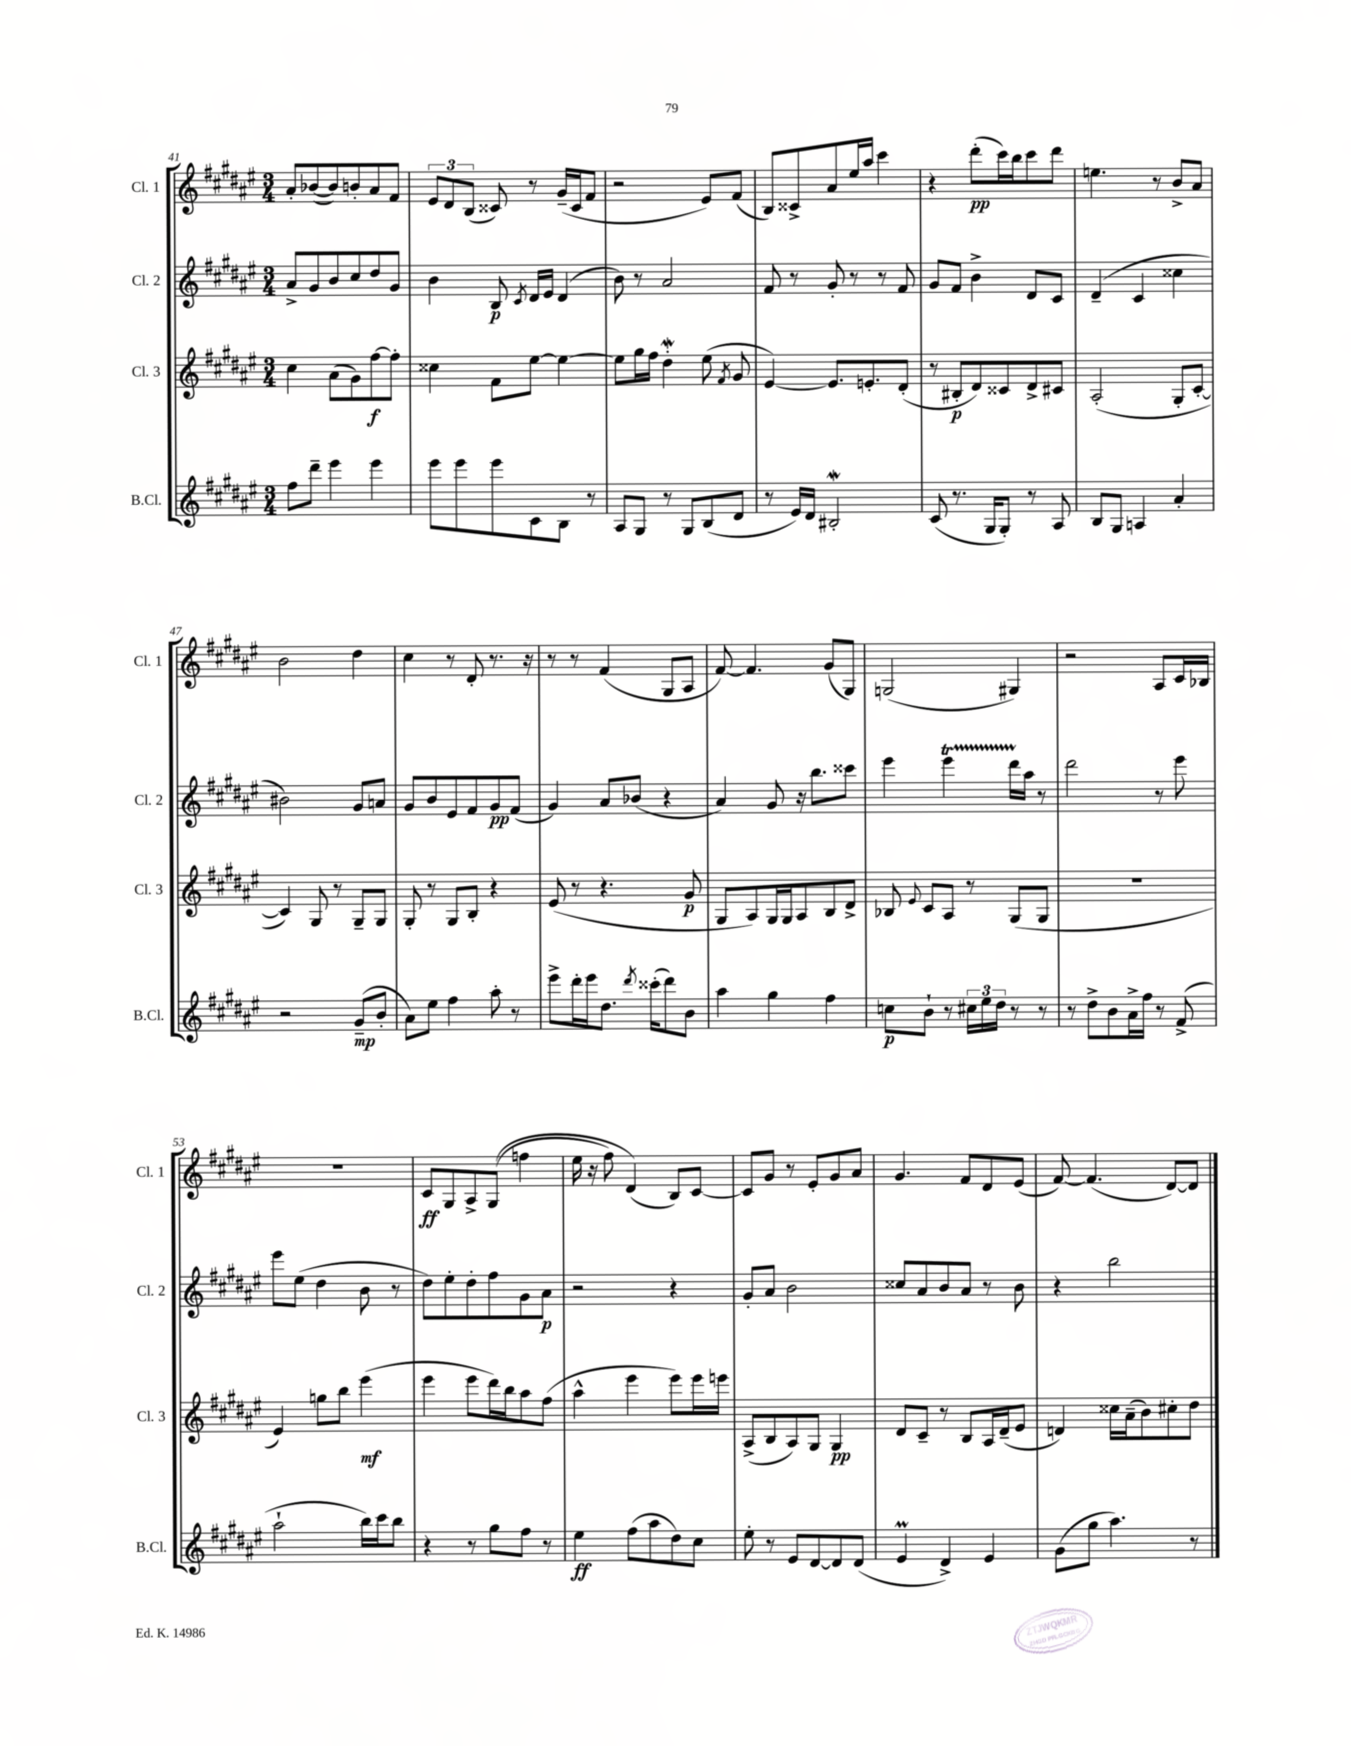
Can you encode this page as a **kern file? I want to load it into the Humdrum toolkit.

**kern	**kern	**kern	**kern
*staff4	*staff3	*staff2	*staff1
*clefG2	*clefG2	*clefG2	*clefG2
*k[f#c#g#d#a#e#]	*k[f#c#g#d#a#e#]	*k[f#c#g#d#a#e#]	*k[f#c#g#d#a#e#]
*M3/4	*M3/4	*M3/4	*M3/4
8ff#\L	4cc#\	8a#^/L	8a#'/L
8ddd#~\J	.	8g#/	([8b-/
4eee#\	(8a#\L	8b/	8b-/])
.	8g#\)	8cc#/	8b'/
4eee#\	[8ff#\	8dd#/	8a#/
.	8ff#'\]J	8g#/J	8f#/J
=	=	=	=
8eee#\L	4cc##\	4b\	12e#/L
.	.	.	12d#/
8eee#\	.	.	.
.	.	.	(12B/J
8eee#\	8f#\L	8B/	8c##/)
.	.	8qc#/	.
8c#\	[8ee#\J	16d#/LL	8r
.	.	16e#/JJ	.
8B\J	4ee#\_	(4d#/	(16g#~/LL
.	.	.	16c##/J
8r	.	.	8f#/J
=	=	=	=
8A#/L	8ee#\]L	8b\)	2r
8G#/J	16gg#\L	8r	.
.	16ff#\JJ	.	.
8r	4dd#'\	2a#/	.
8G#/L	.	.	.
(8B/	(8ee#\	.	8e#/L)
.	8qf#/	.	.
8d#/J	8g#/	.	(8f#/J
=	=	=	=
8r	[4e#/)	8f#/	8B/L)
16e#/LL)	.	8r	8c##^/
16d#/JJ	.	.	.
2B#'/	8.e#/]L	8g#'/	8a#/
.	.	8r	16ee#/L
.	8.e'/	.	16aa#/JJ
.	.	8r	4ccc#\
.	(8d#'/J	8f#/	.
=	=	=	=
(8c#/	8r	8g#/L	4r
8.r	8B#'/L	8f#/J	.
.	8d#/)	4b^\	(8ddd#'\L
16G#/LK	.	.	.
8G#'/J)	8c##/	.	16ccc#\L)
.	.	.	16bb\J
8r	8d#^/	8d#/L	8ccc#\
8A#/	8c#/J	8c#/J	8ddd#\J
=	=	=	=
8B/L	(2A#'/	(4d#~/	4.ee\
8G#/J	.	.	.
4A/	.	4c#/	.
.	.	.	8r
4a#'/	8G#'/L	4cc##\	8b^/L
.	[8c#'/J	.	8a#/J
=	=	=	=
2r	4c#/])	2b#\)	2b\
.	8G#/	.	.
.	8r	.	.
(8g#~/L	8G#~/L	8g#/L	4dd#\
8b'/J	8G#/J	8a/J	.
=	=	=	=
8a#\L)	8G#'/	8g#/L	4cc#\
8ee#\J	8r	8b/	.
4ff#\	8G#/L	8e#/	8r
.	8B'/J	8f#/	8d#'/
8aa#'\	4r	8g#/	8.r
8r	.	(8f#/J	.
.	.	.	16r
=	=	=	=
8eee#^\L	(8e#/	4g#/)	8r
16ddd#'\L	8r	.	8r
16eee#\J	.	.	.
8.dd#\J	4.r	8a#/L	(4f#/
.	.	(8b-/J	.
8qddd#/	.	.	.
(16ccc##'\LK	.	.	.
8ddd#\)	.	4r	8G#/L
8b\J	8g#/	.	8A#/J
=	=	=	=
4aa#\	8G#/L	4a#/)	[8f#/)
.	8A#/)	.	4.f#/]
4gg#\	16G#/L	8g#/	.
.	16G#/J	.	.
.	8A#/	16r	.
.	.	8.bb\L	.
4ff#\	8B/	.	(8g#/L
.	8d#^/J	8ccc##\J	8G#/J)
=	=	=	=
8cc\L	8B-/	4eee#\	(2G/
.	8qqe#/	.	.
8b`\J	8c#/L	.	.
8r	8A#/J	4eee#\	.
24cc#\LL	8r	.	.
24ee#\	.	.	.
24dd#\JJ	.	.	.
8r	(8G#/L	16ddd#\LL	4G#/)
.	.	16aa#\JJ	.
8r	8G#/J	8r	.
=	=	=	=
8r	2.r	2ddd#\	2r
8dd#^\L	.	.	.
8b\	.	.	.
16a#^\L	.	.	.
16ff#\JJ	.	.	.
8r	.	8r	8A#/L
(8f#^/	.	8eee#\	16c#/L
.	.	.	16B-/JJ
=	=	=	=
2aa#`\	4e#/)	8eee#\L	2.r
.	.	(8ee#\J	.
.	8gg\L	4dd#\	.
.	8bb\J	.	.
16bb\LL)	(4eee#\	8b\	.
16ccc#\J	.	.	.
8bb\J	.	8r	.
=	=	=	=
4r	4eee#\	8dd#\L)	8c#/L
.	.	8ee#'\	8G#/
8r	8eee#\L	8dd#'\	8A#^/
8gg#\L	16ddd#\L)	8ff#\	&((8G#/J
.	16bb\J	.	.
8ff#\J	8aa#\	8g#\	4ff\
8r	(8ff#\J	8a#\J	.
=	=	=	=
4ee#\	4aa#^^\	2r	16ee#\
.	.	.	16r
.	.	.	8ff#\)
(8ff#\L	4eee#\	.	(4d#/&)
8aa#\	.	.	.
8dd#\)	8eee#\L)	4r	8B/L)
8cc#\J	16eee#\L	.	[8c#/J
.	16eee\JJ	.	.
=	=	=	=
8ee#'\	(8A#^/L	8g#'/L	8c#/]L
8r	8B/	8a#/J	8g#/J
8e#/L	8A#/)	2b\	8r
[8d#/	8G#/J	.	8e#'/L
8d#/]	4G#/	.	8g#/
(8d#/J	.	.	8a#/J
=	=	=	=
4e#/	8d#/L	8cc##/L	4.g#/
.	8c#~/J	8a#/	.
4d#^/)	8r	8b/	.
.	8B/L	8a#/J	8f#/L
4e#/	16A#/L	8r	8d#/
.	(16d#~/J	.	.
.	8e#/J	8b\	(8e#/J
=	=	=	=
(8g#\L	4d/)	4r	[8f#/)
8gg#\J	.	.	(4.f#/]
4.aa#\)	16cc##\LL	2bb\	.
.	(16a#~\J	.	.
.	8b\)	.	.
.	8cc#'\	.	[8d#/L)
8r	8dd#\J	.	8d#/]J
==	==	==	==
*-	*-	*-	*-
